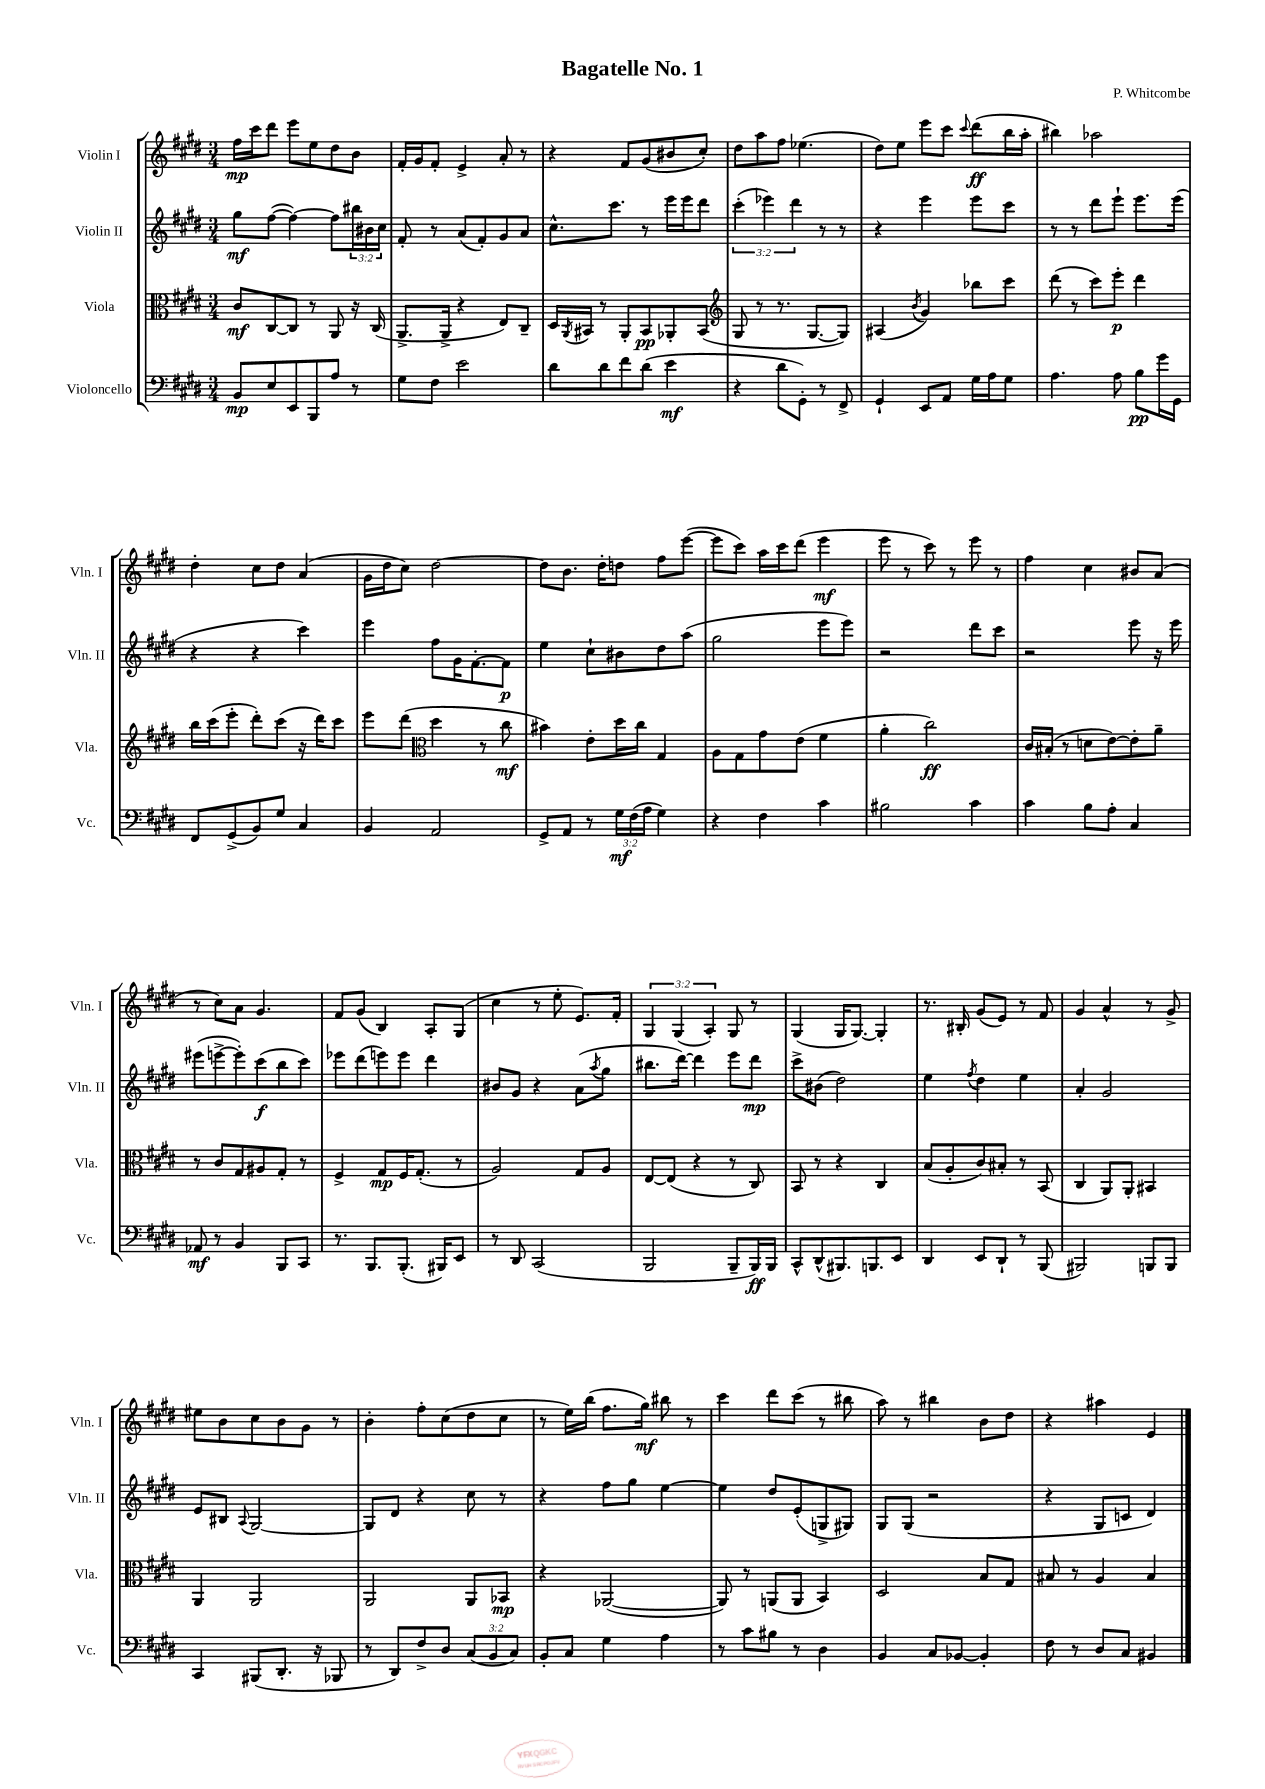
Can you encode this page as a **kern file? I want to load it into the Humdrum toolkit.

**kern	**kern	**kern	**kern
*staff4	*staff3	*staff2	*staff1
*clefF4	*clefC3	*clefG2	*clefG2
*k[f#c#g#d#]	*k[f#c#g#d#]	*k[f#c#g#d#]	*k[f#c#g#d#]
*M3/4	*M3/4	*M3/4	*M3/4
8BB	8c#	8gg#	16ff#
.	.	.	16ccc#
8E	[8C#	([8ff#	8ddd#
8EE	8C#]	4ff#_)	8eee
8BBB	8r	.	8ee
8A	8AA	8ff#]	8dd#
8r	16r	24bb#	8b
.	.	24b#	.
.	(16C#	.	.
.	.	24cc#	.
=	=	=	=
8G#	8.AA^	8f#'	16f#'
.	.	.	16g#
8F#	.	8r	8f#'
.	16AA^	.	.
2e	4r	(8a	4e^
.	.	8f#')	.
.	8E)	8g#	8a'
.	8C#~	8a	8r
=	=	=	=
8d#	16D#	8.cc#^^	4r
.	8qAA	.	.
.	16BB#	.	.
8d#	8r	.	.
.	.	8.ccc#	.
8f#	8AA'	.	8f#
(8d#	8BB#	8r	(8g#
4e	8AA-'	16eee	8b#
.	.	16eee	.
.	(8BB#	8ddd#	8cc#')
=	=	=	=
*	*clefG2	*	*
4r	8G#	(6ccc#'	8dd#
.	8r	.	8aa
.	.	6eee-)	.
8d#	8.r	.	8ff#
.	.	6ddd#	.
8GG#')	.	.	(4.ee-
.	[8.G#	.	.
8r	.	8r	.
8FF#^	8G#])	8r	.
=	=	=	=
4GG#`	(4A#	4r	8dd#)
.	.	.	8ee
.	8qb	.	.
8EE	4g#)	4eee	8eee
8AA	.	.	8ccc#
.	.	.	8qqccc#
16G#	8bb-	8eee	(8ddd#
16A	.	.	.
8G#	8ccc#	8ccc#	16bb
.	.	.	16aa'
=	=	=	=
4.A	(8ddd#	8r	4bb#)
.	8r	8r	.
.	8ccc#)	8ddd#	2aa-
8A	8eee'	8eee`	.
8B	4ddd#	8.eee	.
16g#	.	.	.
16GG#	.	(16eee	.
=	=	=	=
8FF#	16bb	4r	4dd#'
.	(16ccc#	.	.
(8GG#^	8eee'	.	.
8BB)	8ddd#')	4r	8cc#
8G#	(8ccc#	.	8dd#
4C#	16r	4ccc#)	(4a
.	16ddd#)	.	.
.	8ccc#	.	.
=	=	=	=
4BB	8eee	4eee	16g#
.	.	.	16dd#
.	(8ddd#	.	8cc#)
*	*clefC3	*	*
2AA	4dd#	8ff#	[2dd#
.	.	16g#	.
.	.	[8.f#'	.
.	8r	.	.
.	8cc#	8f#]	.
=	=	=	=
8GG#^	4b#)	4ee	8dd#]
8AA	.	.	8.b
8r	8e'	8cc#`	.
.	.	.	16dd#'
24G#	16dd#	8b#	8dd
(24F#	.	.	.
.	16cc#	.	.
24A	.	.	.
4G#)	4G#	8dd#	8ff#
.	.	(8aa	([8eee
=	=	=	=
4r	8A	2gg#	8eee]
.	8G#	.	8ccc#)
4F#	8g#	.	16aa
.	.	.	16ccc#
.	(8e	.	(8ddd#
4c#	4f#	8eee	4eee
.	.	8eee)	.
=	=	=	=
2B#	4a'	2r	8eee
.	.	.	8r
.	2cc#)	.	8ccc#)
.	.	.	8r
4c#	.	8ddd#	8eee
.	.	8ccc#	8r
=	=	=	=
4c#	16c#	2r	4ff#
.	(16B#'	.	.
.	8r	.	.
8B	8d	.	4cc#
8A'	[8e)	.	.
4C#	8e']	8eee	8b#
.	8a~	16r	(8a
.	.	16eee	.
=	=	=	=
8AA-	8r	(8eee#	8r
8r	8c#	[8eee^	8cc#)
4BB	8G#	8eee'])	8a
.	8A#	(8ccc#	4.g#
8BBB	8G#'	8bb	.
8CC#	8r	8ccc#)	.
=	=	=	=
8.r	4F#^	8eee-	8f#
.	.	(8ddd#	(8g#
8.BBB	.	.	.
.	8G#	8eee)	4B)
(8.BBB'	16F#	8eee	.
.	(8.G#'	.	.
.	.	4ddd#	8A'
16BBB#)	.	.	.
8EE	8r	.	(8G#
=	=	=	=
8r	2A)	8b#	4cc#
8DD#	.	8g#	.
(2CC#	.	4r	8r
.	.	.	8ee'
.	8G#	(8a	8.e)
.	.	8qaa	.
.	8A	8gg#	.
.	.	.	16f#'
=	=	=	=
2BBB	[8E	8.bb#	6G#
.	(8E]	.	.
.	.	.	(6G#
.	.	[16ddd#)	.
.	4r	4ddd#]	.
.	.	.	6A')
8BBB~	8r	8eee	8G#
16BBB)	8C#)	8ddd#	8r
16BBB	.	.	.
=	=	=	=
8CC#^^	8BB	8ccc#^	(4G#
(8DD#^^	8r	(8b#	.
8.BBB#)	4r	2dd#)	16G#
.	.	.	[8.G#)
8.BBB	.	.	.
.	4C#	.	4G#']
8EE	.	.	.
=	=	=	=
4DD#	(8B	4ee	8.r
.	8A'	.	.
.	.	.	16B#'
.	.	8qff#	.
8EE	8c#)	4dd#	(8g#
8DD#`	8B#'	.	8e)
8r	8r	4ee	8r
(8BBB	(8BB	.	8f#
=	=	=	=
2BBB#)	4C#	4a'	4g#
.	8AA)	2g#	4a^^
.	8AA'	.	.
8BBB	4BB#	.	8r
8BBB	.	.	8g#^
=	=	=	=
4CC#	4AA	8e	8ee#
.	.	8B#	8b
.	.	8qqA	.
(8BBB#	2AA	[2G#	8cc#
8.DD#'	.	.	8b
.	.	.	8g#
16r	.	.	.
8BBB-	.	.	8r
=	=	=	=
8r	2AA	8G#]	4b'
8DD#)	.	8d#	.
8F#^	.	4r	8ff#'
8D#	.	.	(8cc#
(12C#	8AA	8cc#	8dd#
12BB	.	.	.
.	8BB-	8r	8cc#
12C#)	.	.	.
=	=	=	=
8BB'	4r	4r	8r
8C#	.	.	16ee)
.	.	.	(16bb
4G#	([2AA-	8ff#	8.ff#
.	.	8gg#	.
.	.	.	16gg#)
4A	.	[4ee	8bb#
.	.	.	8r
=	=	=	=
8r	8AA-])	4ee]	4ccc#
8c#	8r	.	.
8B#	(8AA	8dd#	8ddd#
8r	8AA	(8e'	(8ccc#
4D#	4BB)	8G^	8r
.	.	8G#)	8bb#
=	=	=	=
4BB	2D#	8G#	8aa)
.	.	(8G#	8r
8C#	.	2r	4bb#
[8BB-	.	.	.
4BB-']	8B	.	8b
.	8G#	.	8dd#
=	=	=	=
8F#	8B#	4r	4r
8r	8r	.	.
8D#	4A	8G#	4aa#
8C#	.	8c	.
4BB#	4B#	4d#)	4e
==	==	==	==
*-	*-	*-	*-
